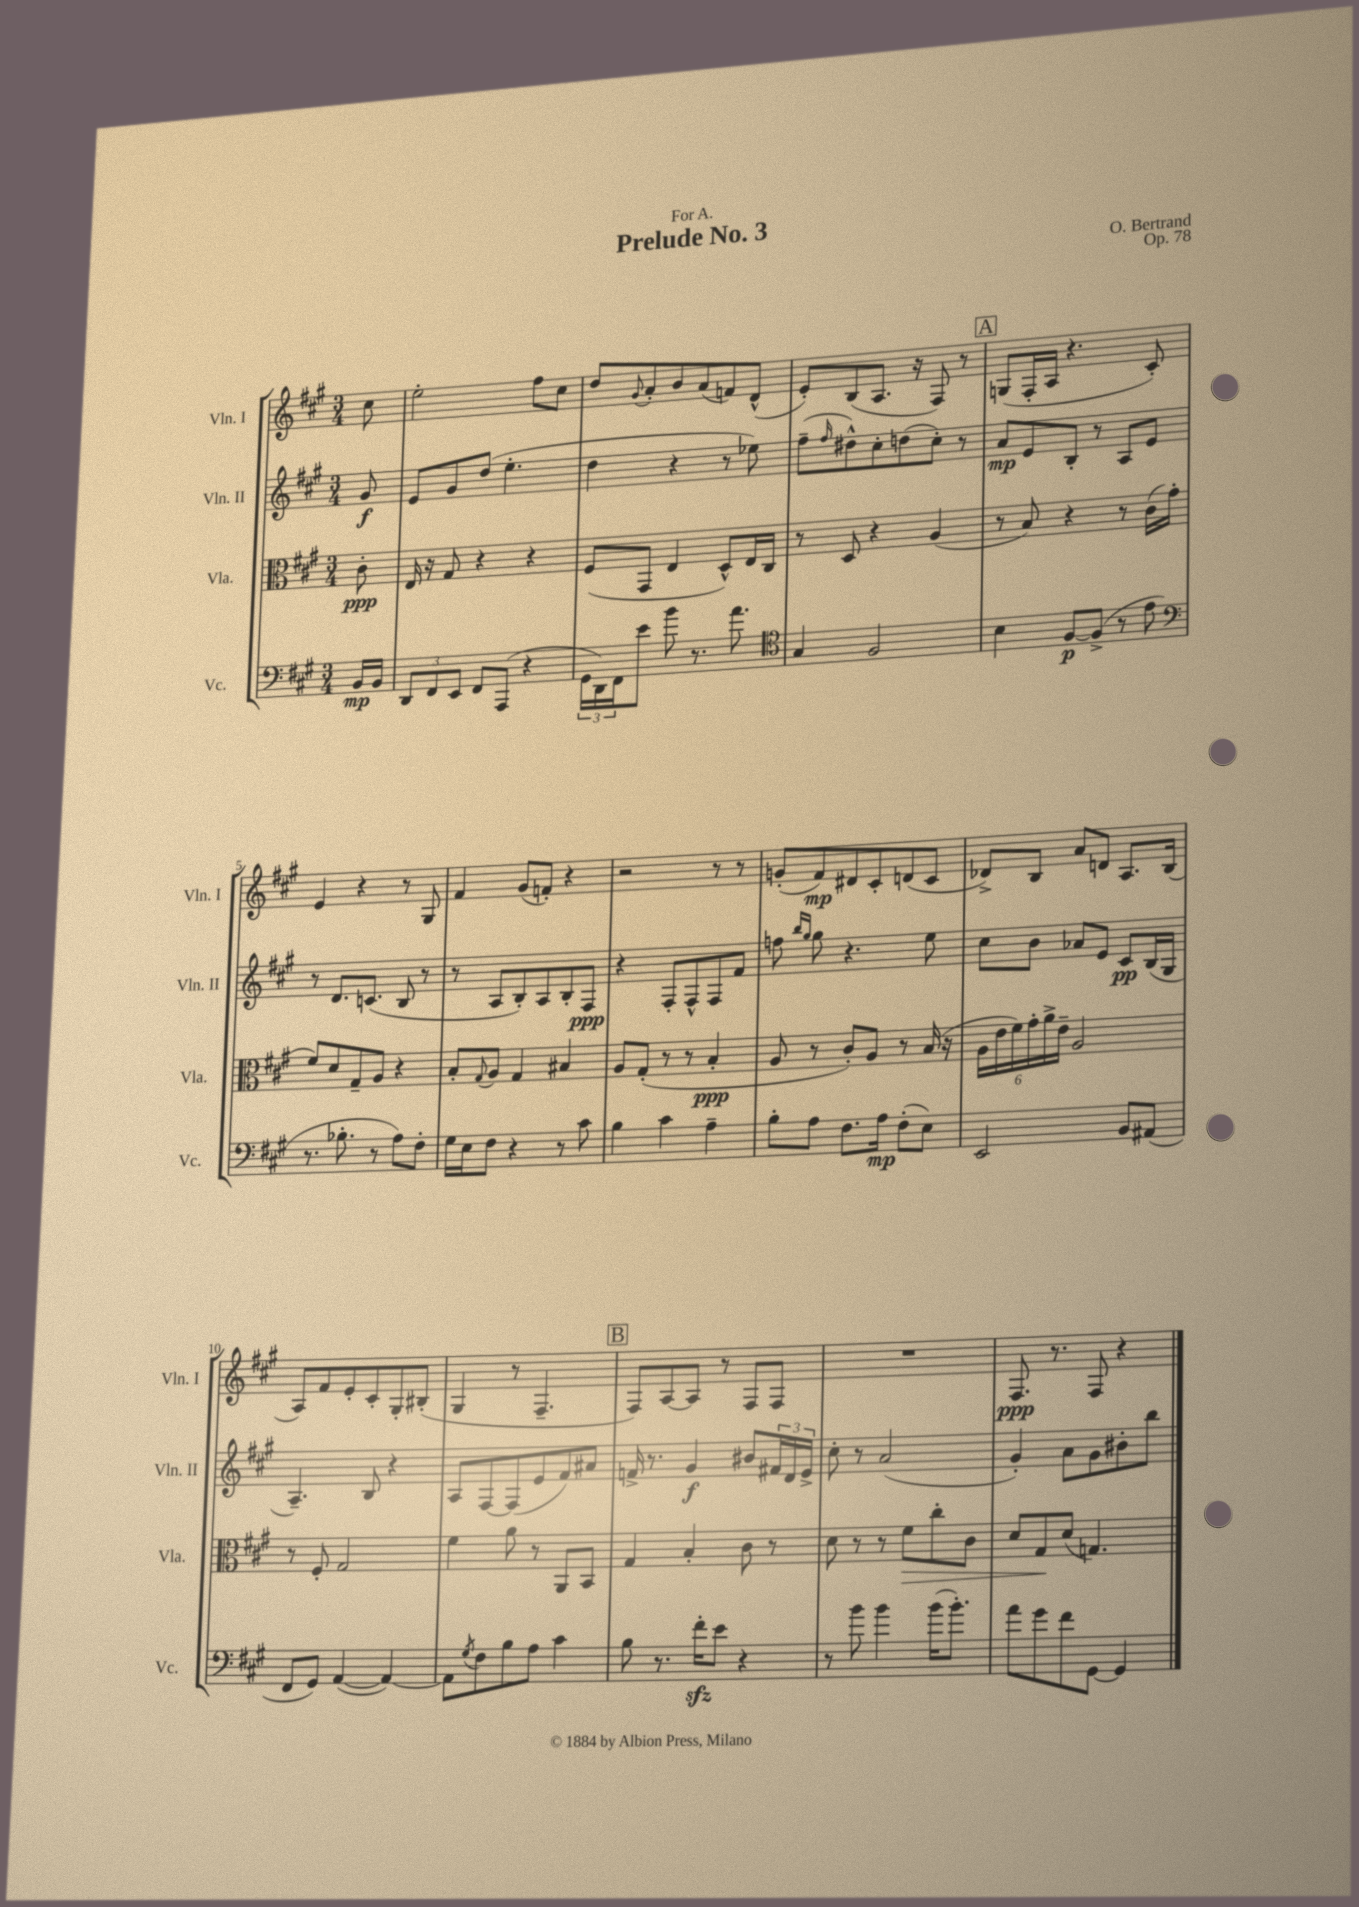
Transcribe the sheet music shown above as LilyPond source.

\header { title = "Prelude No. 3" composer = "O. Bertrand" dedication = "For A." opus = "Op. 78" }
<<
\new StaffGroup <<
\new Staff = "s0" \with { instrumentName = "Vln. I" shortInstrumentName = "Vln. I" } {
    \clef treble \key a \major \numericTimeSignature \time 3/4 \partial 8
    cis''8 |
    e''2-. fis''8 cis''8 |
    d''8 \appoggiatura { gis'8 } a'8-. b'8 a'8( f'8) d'8-^( |
    e'8-.) b8( a8. r16 fis8) r8 |
    \mark \markup { \box "A" } g8( fis16-. a16 r4. cis'8-.) |
    e'4 r4 r8 gis8 |
    fis'4 gis'8( f'8-.) r4 |
    r2 r8 r8 |
    g'8-.( fis'8\mp) dis'8 cis'8-. d'8( cis'8 |
    des'8->) b8 a'8 d'8 a8. b16( |
    a8) fis'8 e'8-. cis'8-. gis8-. bis8-.( |
    gis4 r8 fis4.-- |
    \mark \markup { \box "B" } fis8) a8~ a8 r8 fis8 fis8 |
    R2. |
    fis8.\ppp r8. fis8 r4 \bar "|." |
}
\new Staff = "s1" \with { instrumentName = "Vln. II" shortInstrumentName = "Vln. II" } {
    \clef treble \key a \major \numericTimeSignature \time 3/4 \partial 8
    gis'8\f |
    e'8 gis'8 d''8( e''4.-. |
    d''4 r4 r8 ees''8) |
    fis''8--( \grace { fis''16 } dis''8-^) cis''8-. d''8( cis''8-.) r8 |
    \mark \markup { \box "A" } a'8\mp e'8 b8-. r8 a8 e'8 |
    r8 d'8. c'8.( b8 r8 |
    r8 a8 b8-.) a8 b8-. fis8\ppp |
    r4 fis8-. fis8-^ fis8 fis'8 |
    f''8 \grace { b''16 gis''16 } gis''8 r4. e''8 |
    cis''8 b'8 aes'8 e'8 cis'8\pp b16( gis16 |
    a4.--) b8 r4 |
    a8 fis8~ fis8( e'8 fis'8) ais'8 |
    \mark \markup { \box "B" } f'16-> r8. gis'4\f bis'8 \tuplet 3/2 { fis'16 d'16 e'16-> } |
    cis''8-. r8 a'2( |
    gis'4-.) a'8 gis'8 bis'8-. b''8 \bar "|." |
}
\new Staff = "s2" \with { instrumentName = "Vla." shortInstrumentName = "Vla." } {
    \clef alto \key a \major \numericTimeSignature \time 3/4 \partial 8
    cis'8-.\ppp |
    e16 r16 gis8 r4 r4 |
    fis8( gis,8 e4 d8-^) e16 cis16 |
    r8 d8 r4 a4( |
    \mark \markup { \box "A" } r8 b8) r4 r8 cis'16( gis'16-. |
    fis'8) d'8 gis8-- a8 r4 |
    b8-. \appoggiatura { gis8 } a8 gis4 bis4 |
    a8 gis8-.( r8 r8 b4-.\ppp |
    a8 r8 cis'8-.) a8 r8 b16( r16 |
    \tuplet 6/4 { a16 e'16 fis'16) gis'16-. a'16-> e'16-- } a2 |
    r8 fis8-. gis2 |
    fis'4 a'8 r8 a,8 b,8 |
    \mark \markup { \box "B" } gis4 b4-. cis'8 r8 |
    d'8 r8 r8 fis'8\> cis''8-. cis'8 |
    d'8 gis8\! d'8( g4.) \bar "|." |
}
\new Staff = "s3" \with { instrumentName = "Vc." shortInstrumentName = "Vc." } {
    \clef bass \key a \major \numericTimeSignature \time 3/4 \partial 8
    b,16\mp b,16 |
    \tuplet 3/2 { d,8 fis,8 e,8 } fis,8 a,,8( r4 |
    \tuplet 3/2 { gis,16 d,16) fis,16 } e'8 b'8 r8. a'8. |
    \clef tenor gis4 fis2 |
    \mark \markup { \box "A" } b4 fis8~\p fis8->( r8 e'8 |
    \clef bass r8. bes8.-. r8 a8) fis8-. |
    gis16 e16 fis8 r4 r8 cis'8 |
    b4 cis'4 a4-- |
    b8-. a8 fis8. a16\mp fis8-.( e8) |
    e,2 b,8 ais,8( |
    fis,8 gis,8) a,4~( a,4~) |
    a,8 \acciaccatura { gis8 } fis8 b8 a8 cis'4 |
    \mark \markup { \box "B" } b8 r8. fis'16-.\sfz e'8 r4 |
    r8 b'8 b'4 b'16( b'8.-.) |
    a'8 gis'8 fis'8 gis,8~ gis,4 \bar "|." |
}
>>
>>
